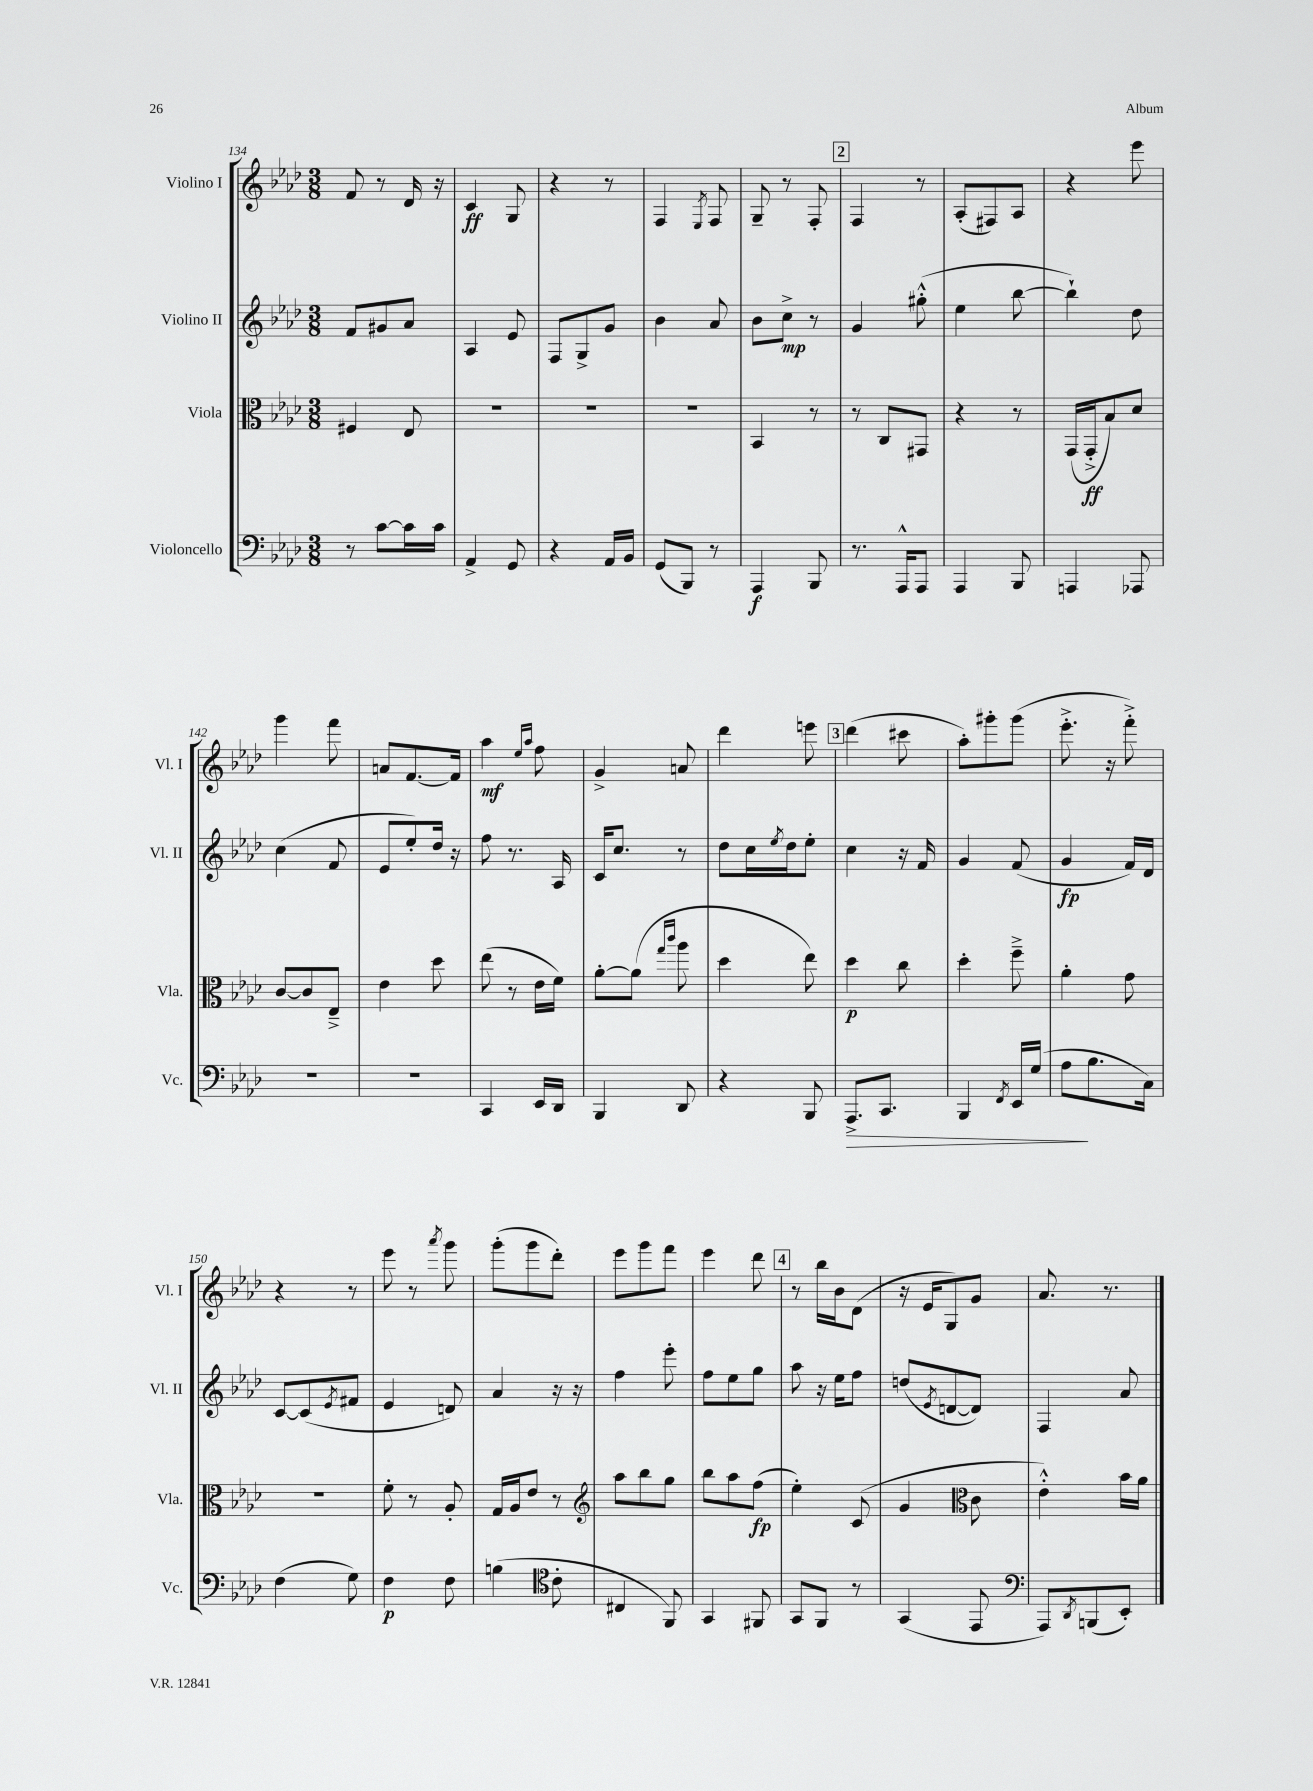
<<
\new StaffGroup <<
\new Staff = "s0" \with { instrumentName = "Violino I" shortInstrumentName = "Vl. I" } {
    \clef treble \key aes \major \numericTimeSignature \time 3/8
    f'8 r8 des'16 r16 |
    c'4\ff g8 |
    r4 r8 |
    f4 \acciaccatura { ees8 } f8 |
    g8-- r8 f8-. |
    \mark \markup { \box "2" } f4 r8 |
    aes8-.( fis8) aes8 |
    r4 ees'''8 |
    g'''4 f'''8 |
    a'8 f'8.~ f'16 |
    aes''4\mf \grace { ees''16 aes''16 } f''8 |
    g'4-> a'8 |
    des'''4 e'''8 |
    \mark \markup { \box "3" } des'''4( cis'''8 |
    aes''8-.) gis'''8-. gis'''8( |
    ees'''8.-.-> r16 f'''8-.->) |
    r4 r8 |
    ees'''8 r8 \acciaccatura { aes'''8 } g'''8 |
    g'''8-.( g'''8 des'''8-.) |
    ees'''8 g'''8 f'''8 |
    ees'''4 des'''8 |
    \mark \markup { \box "4" } r8 bes''16 bes'16 des'8( |
    r16 ees'16 g8) g'8 |
    aes'8. r8. \bar "|." |
}
\new Staff = "s1" \with { instrumentName = "Violino II" shortInstrumentName = "Vl. II" } {
    \clef treble \key aes \major \numericTimeSignature \time 3/8
    f'8 gis'8 aes'8 |
    aes4 ees'8 |
    f8 g8-> g'8 |
    bes'4 aes'8 |
    bes'8 c''8->\mp r8 |
    \mark \markup { \box "2" } g'4 gis''8-.-^( |
    ees''4 bes''8~ |
    bes''4-!) des''8 |
    c''4( f'8 |
    ees'8 ees''8-.) des''16 r16 |
    f''8 r8. aes16 |
    c'16 c''8. r8 |
    des''8 c''16 \acciaccatura { ees''8 } des''16 ees''8-. |
    \mark \markup { \box "3" } c''4 r16 f'16 |
    g'4 f'8( |
    g'4\fp f'16) des'16 |
    c'8~ c'8( \acciaccatura { ees'8 } fis'8 |
    ees'4 d'8) |
    aes'4 r16 r16 |
    f''4 ees'''8-. |
    f''8 ees''8 g''8 |
    \mark \markup { \box "4" } aes''8 r16 ees''16 f''8 |
    d''8( \acciaccatura { ees'8 } d'8~ d'8) |
    f4 aes'8 \bar "|." |
}
\new Staff = "s2" \with { instrumentName = "Viola" shortInstrumentName = "Vla." } {
    \clef alto \key aes \major \numericTimeSignature \time 3/8
    fis4 ees8 |
    R4. |
    R4. |
    R4. |
    bes,4 r8 |
    \mark \markup { \box "2" } r8 c8 gis,8 |
    r4 r8 |
    g,16( g,16-.->\ff bes8) des'8 |
    c'8~ c'8 ees8---> |
    ees'4 des''8 |
    ees''8( r8 ees'16 f'16) |
    aes'8~-. aes'8( \grace { g''16 c'''16 } aes''8 |
    des''4 ees''8) |
    \mark \markup { \box "3" } des''4\p c''8 |
    des''4-. f''8---> |
    aes'4-. g'8 |
    R4. |
    f'8-. r8 aes8-. |
    g16 aes16 ees'8 r8 |
    \clef treble aes''8 bes''8 g''8 |
    bes''8 aes''8 f''8\fp( |
    \mark \markup { \box "4" } ees''4-.) c'8( |
    g'4 \clef alto c'8 |
    ees'4-.-^) bes'16 aes'16 \bar "|." |
}
\new Staff = "s3" \with { instrumentName = "Violoncello" shortInstrumentName = "Vc." } {
    \clef bass \key aes \major \numericTimeSignature \time 3/8
    r8 c'8~ c'16 c'16 |
    aes,4-> g,8 |
    r4 aes,16 bes,16 |
    g,8( bes,,8) r8 |
    aes,,4\f bes,,8 |
    \mark \markup { \box "2" } r8. aes,,16-^ aes,,8 |
    aes,,4 bes,,8 |
    a,,4 aes,,8 |
    R4. |
    R4. |
    c,4 ees,16 des,16 |
    bes,,4 des,8 |
    r4 bes,,8 |
    \mark \markup { \box "3" } aes,,8.->\> c,8. |
    bes,,4 \acciaccatura { f,8 } ees,16 g16( |
    aes8\! bes8. c16) |
    f4( g8) |
    f4\p f8 |
    b4( \clef tenor c'8-. |
    cis4 f,8) |
    g,4 fis,8 |
    \mark \markup { \box "4" } g,8 f,8 r8 |
    g,4( ees,8 |
    \clef bass aes,,8) \acciaccatura { des,8 } b,,8( ees,8-.) \bar "|." |
}
>>
>>
\layout { \context { \Score currentBarNumber = #134 } }
